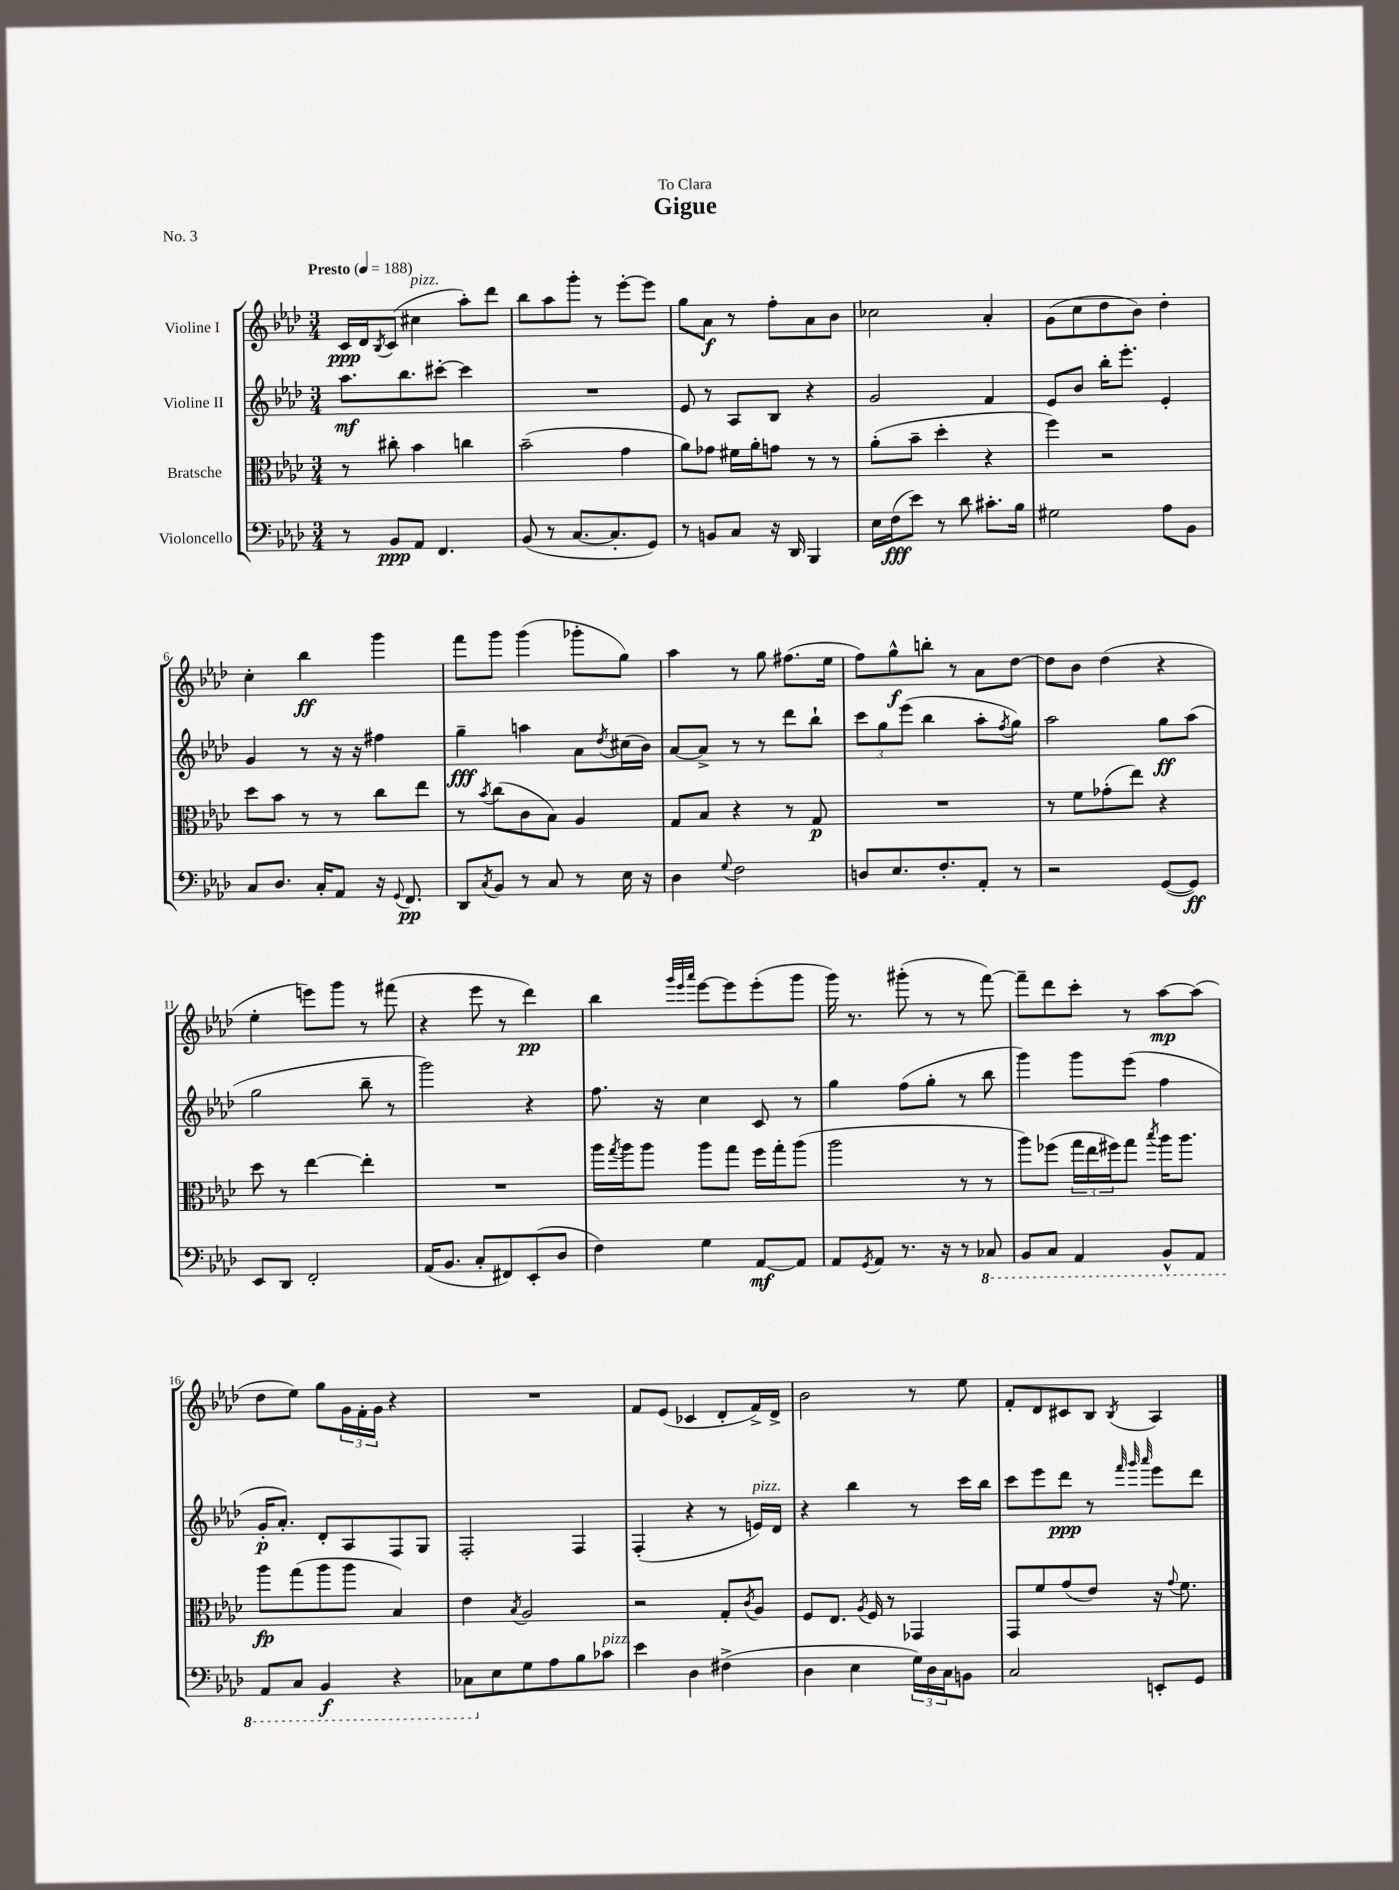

**kern	**dynam	**kern	**dynam	**kern	**dynam	**kern	**dynam
*part4	*part4	*part3	*part3	*part2	*part2	*part1	*part1
*staff4	*staff4	*staff3	*staff3	*staff2	*staff2	*staff1	*staff1
*I"Violoncello	*	*I"Bratsche	*	*I"Violine II	*	*I"Violine I	*
*clefF4	*	*clefC3	*	*clefG2	*	*clefG2	*
*k[b-e-a-d-]	*	*k[b-e-a-d-]	*	*k[b-e-a-d-]	*	*k[b-e-a-d-]	*
*M3/4	*	*M3/4	*	*M3/4	*	*M3/4	*
*MM188	*	*MM188	*	*MM188	*	*MM188	*
=1	=1	=1	=1	=1	=1	=1	=1
!	!	!	!	!	!	!LO:TX:a:B:t=Presto	!
8r	.	8r	.	8.aa-\L	mf	16c/LL	ppp
.	.	.	.	.	.	16d-/J	.
.	.	.	.	.	.	8qB-/	.
8BB-/L	ppp	8cc#X'\	.	.	.	(8c/J	.
.	.	.	.	8.bb-\	.	.	.
!	!	!	!	!	!	!LO:TX:a:i:t=pizz.	!
8AA-/J	.	4b-\	.	.	.	4cc#X\	.
4.FF/	.	.	.	[8ccc#X'\J	.	.	.
.	.	4ccn\	.	4ccc#\]	.	8aa-'\L)	.
.	.	.	.	.	.	8ddd-\J	.
=2	=2	=2	=2	=2	=2	=2	=2
(8BB-/	.	(2b-~\	.	2.r	.	8bb-\L	.
8r	.	.	.	.	.	8aa-\	.
[8.C/L	.	.	.	.	.	8ggg'\J	.
.	.	.	.	.	.	8r	.
8.C'/]	.	.	.	.	.	.	.
.	.	4g\	.	.	.	[8eee-'\L	.
8GG/J)	.	.	.	.	.	8eee-\J]	.
=3	=3	=3	=3	=3	=3	=3	=3
8r	.	8a-\L)	.	8e-/	.	8gg\L	.
8BBn/L	.	8g-X\J	.	8r	.	8a-\J	f
8C/J	.	16f#X\LL	.	8A-/L	.	8r	.
.	.	16a-'\J	.	.	.	.	.
16r	.	8gn\J	.	8B-/J	.	8ff'\L	.
16DD-/	.	.	.	.	.	.	.
4BBB-/	.	8r	.	4r	.	8a-\	.
.	.	8r	.	.	.	8b-\J	.
=4	=4	=4	=4	=4	=4	=4	=4
16E-\LL	.	(8a-'\L	.	2g/	.	2cc-X\	.
(16F\J	fff	.	.	.	.	.	.
8e-\J)	.	8b-~\J	.	.	.	.	.
8r	.	4dd-'\	.	.	.	.	.
8d-\	.	.	.	.	.	.	.
8.c#X'\L	.	4r	.	4f/	.	4a-'/	.
16B-\Jk	.	.	.	.	.	.	.
=5	=5	=5	=5	=5	=5	=5	=5
2G#X\	.	4ff\)	.	8e-/L	.	(8g\L	.
.	.	.	.	8b-/J	.	8cc\	.
.	.	2r	.	16bb-'\KL	.	8dd-\	.
.	.	.	.	8.eee-'\J	.	.	.
.	.	.	.	.	.	8b-\J)	.
8A-\L	.	.	.	4e-'/	.	4dd-'\	.
8BB-\J	.	.	.	.	.	.	.
!!LO:LB:g=z
=6	=6	=6	=6	=6	=6	=6	=6
8C/L	.	8dd-\L	.	4g/	.	4cc'\	.
8.D-/J	.	8b-\J	.	.	.	.	.
.	.	8r	.	8r	.	4bb-\	ff
16C'/KL	.	.	.	.	.	.	.
8AA-/J	.	8r	.	16r	.	.	.
.	.	.	.	16r	.	.	.
16r	.	8cc\L	.	4ff#X\	.	4ggg\	.
8qqGG/	.	.	.	.	.	.	.
8.FF/	pp	.	.	.	.	.	.
.	.	8ee-\J	.	.	.	.	.
=7	=7	=7	=7	=7	=7	=7	=7
8DD-/L	.	8r	.	4gg~\	fff	8fff\L	.
8qC/	.	8qb-/	.	.	.	.	.
8BB-/J	.	(8cc\L	.	.	.	8ggg\J	.
8r	.	8c\	.	4aan\	.	(4ggg\	.
8C/	.	8B-\J)	.	.	.	.	.
8r	.	4A-/	.	8a-\L	.	8ggg-X'\L	.
.	.	.	.	8qdd-/	.	.	.
16E-\	.	.	.	(16cc#X\L	.	8gg\J)	.
16r	.	.	.	16b-\JJ)	.	.	.
=8	=8	=8	=8	=8	=8	=8	=8
4D-\	.	8G/L	.	[8a-/L	.	4aa-\	.
.	.	8B-/J	.	8a-^/J]	.	.	.
8qqG/	.	.	.	.	.	.	.
2F\	.	4r	.	8r	.	8r	.
.	.	.	.	8r	.	8gg\	.
.	.	8r	.	8ddd-\L	.	(8.ff#X\L	.
.	.	8G/	p	8bb-`\J	.	.	.
.	.	.	.	.	.	16ee-\Jk	.
=9	=9	=9	=9	=9	=9	=9	=9
8Dn/L	.	2.r	.	12ccc\L	.	8ff\L)	.
.	.	.	.	12gg\	.	.	.
8.E-/	.	.	.	.	.	8gg^^\	f
.	.	.	.	(12eee-\J	.	.	.
.	.	.	.	4bb-\	.	8bbn'\J	.
8.F'/	.	.	.	.	.	.	.
.	.	.	.	.	.	8r	.
8AA-'/J	.	.	.	8aa-'\L	.	8a-\L	.
.	.	.	.	8qff/	.	.	.
8r	.	.	.	8gg\J)	.	[8dd-\J	.
=10	=10	=10	=10	=10	=10	=10	=10
2r	.	8r	.	2aa-\	.	8dd-\L]	.
.	.	8f\L	.	.	.	8b-\J	.
.	.	(8g-X'\	.	.	.	(4dd-\	.
.	.	8ee-\J)	.	.	.	.	.
([8GG/L	.	4r	.	8gg\L	ff	4r	.
8GG/J])	ff	.	.	(8aa-\J	.	.	.
!!LO:LB:g=z
=11	=11	=11	=11	=11	=11	=11	=11
8EE-/L	.	8dd-\	.	2gg\	.	4ee-'\	.
8DD-/J	.	8r	.	.	.	.	.
2FF'/	.	[4ee-\	.	.	.	8eeen\L)	.
.	.	.	.	.	.	8ggg\J	.
.	.	4ee-'\]	.	8bb-~\	.	8r	.
.	.	.	.	8r	.	(8fff#X\	.
=12	=12	=12	=12	=12	=12	=12	=12
(16AA-/KL	.	2.r	.	2ggg\)	.	4r	.
8.BB-/J	.	.	.	.	.	.	.
8C'/L	.	.	.	.	.	8eee-\	.
8FF#X/)	.	.	.	.	.	8r	.
(8EE-'/	.	.	.	4r	.	4ddd-\)	pp
8D-/J	.	.	.	.	.	.	.
=13	=13	=13	=13	=13	=13	=13	=13
4F\)	.	16aa-\LL	.	8.ff\	.	4bb-\	.
.	.	8qgg/	.	.	.	.	.
.	.	16aa-\J	.	.	.	.	.
.	.	8aa-\J	.	.	.	.	.
.	.	.	.	16r	.	.	.
.	.	.	.	.	.	32qqggg/LLL	.
.	.	.	.	.	.	32qqeee-/	.
.	.	.	.	.	.	32qqaaa-/JJJ	.
4G\	.	8aa-\L	.	4cc\	.	[8eee-\L	.
.	.	8gg\J	.	.	.	8eee-\]	.
[8AA-/L	mf	16ff\LL	.	8c/	.	(8eee-'\	.
.	.	16gg'\J	.	.	.	.	.
8AA-/J]	.	(8aa-\J	.	8r	.	8ggg\J	.
=14	=14	=14	=14	=14	=14	=14	=14
8AA-/L	.	2aa-\	.	4gg\	.	16ggg\)	.
.	.	.	.	.	.	8.r	.
8qGG/	.	.	.	.	.	.	.
8AA-/J	.	.	.	.	.	.	.
8.r	.	.	.	(8ff\L	.	(8ggg#X'\	.
.	.	.	.	8gg'\J	.	8r	.
16r	.	.	.	.	.	.	.
8r	.	8r	.	8r	.	8r	.
*8ba	*	*	*	*	*	*	*
8CC-X/	.	8r	.	8bb-\	.	[8fff\)	.
=15	=15	=15	=15	=15	=15	=15	=15
8BBB-/L	.	8aa-\L)	.	4ggg\)	.	8fff~\L]	.
8CC/J	.	(8ff-X\J	.	.	.	8ddd-\	.
4AAA-/	.	24gg\LL	.	8ggg\L	.	8ccc'\J	.
.	.	24ee-\	.	.	.	.	.
.	.	24ff#X\J)	.	.	.	.	.
.	.	8gg\J	.	(8eee-\J	.	8r	.
.	.	8qbb-/	.	.	.	.	.
8BBB-^^/L	.	16aa-\KL	.	4ff\	.	[8aa-\L	mp
.	.	8.aa-\J	.	.	.	.	.
8AAA-/J	.	.	.	.	.	(8aa-\J]	.
!!LO:LB:g=z
=16	=16	=16	=16	=16	=16	=16	=16
8AAA-/L	.	8aa-\L	fp	16g'/KL	p	8dd-\L	.
.	.	.	.	8.a-'/J)	.	.	.
8CC/J	.	(8gg\	.	.	.	8ee-\J)	.
4BBB-/	f	8aa-\	.	8d-'/L	.	8gg\L	.
.	.	8aa-\J	.	8A-/	.	24g\L	.
.	.	.	.	.	.	24f'\	.
.	.	.	.	.	.	24g\JJ	.
4r	.	4B-/)	.	8F/	.	4r	.
.	.	.	.	8G/J	.	.	.
=17	=17	=17	=17	=17	=17	=17	=17
8CC-X\L	.	4e-\	.	2F'/	.	2.r	.
*X8ba	*	*	*	*	*	*	*
8E-\	.	.	.	.	.	.	.
.	.	8qB-/	.	.	.	.	.
8G\	.	2A-/	.	.	.	.	.
8A-\	.	.	.	.	.	.	.
8B-\	.	.	.	4F/	.	.	.
!LO:TX:a:i:t=pizz.	!	!	!	!	!	!	!
8c-X\J	.	.	.	.	.	.	.
=18	=18	=18	=18	=18	=18	=18	=18
4e-\	.	2r	.	(4F'/	.	8f/L	.
.	.	.	.	.	.	(8e-/J	.
4D-\	.	.	.	4r	.	4c-X/	.
(4F#X^\	.	8G'/L	.	8r	.	8d-'/L	.
.	.	8qc/	.	.	.	.	.
!	!	!	!	!LO:TX:a:i:t=pizz.	!	!	!
.	.	8A-/J	.	16en/LL)	.	16f^/L)	.
.	.	.	.	16d-/JJ	.	16d-^/JJ	.
=19	=19	=19	=19	=19	=19	=19	=19
4D-\	.	8F/L	.	4r	.	2b-\	.
.	.	8.E-/J	.	.	.	.	.
4E-\	.	.	.	4bb-\	.	.	.
.	.	8qA-/	.	.	.	.	.
.	.	16F/	.	.	.	.	.
.	.	8r	.	.	.	.	.
24G\LL)	.	4GG-X/	.	8r	.	8r	.
24D-\	.	.	.	.	.	.	.
24C\J	.	.	.	.	.	.	.
8BBn\J	.	.	.	16ccc\LL	.	8ee-\	.
.	.	.	.	16bb-\JJ	.	.	.
=20	=20	=20	=20	=20	=20	=20	=20
2C/	.	8GG/L	.	8ccc\L	.	8f'/L	.
.	.	8f/	.	8eee-\	.	8d-/	.
.	.	(8g/	.	8ddd-\J	ppp	8c#X/	.
.	.	8e-/J)	.	8r	.	8B-/J	.
.	.	.	.	32qqfff/	.	.	.
.	.	.	.	32qqggg/	.	.	.
.	.	.	.	32qqaaa-/	.	8qB-/	.
8EEn'/L	.	16r	.	8eee-\L	.	4A-/	.
.	.	8qqg/	.	.	.	.	.
.	.	8.f\	.	.	.	.	.
8GG/J	.	.	.	8ddd-\J	.	.	.
==	==	==	==	==	==	==	==
*-	*-	*-	*-	*-	*-	*-	*-
